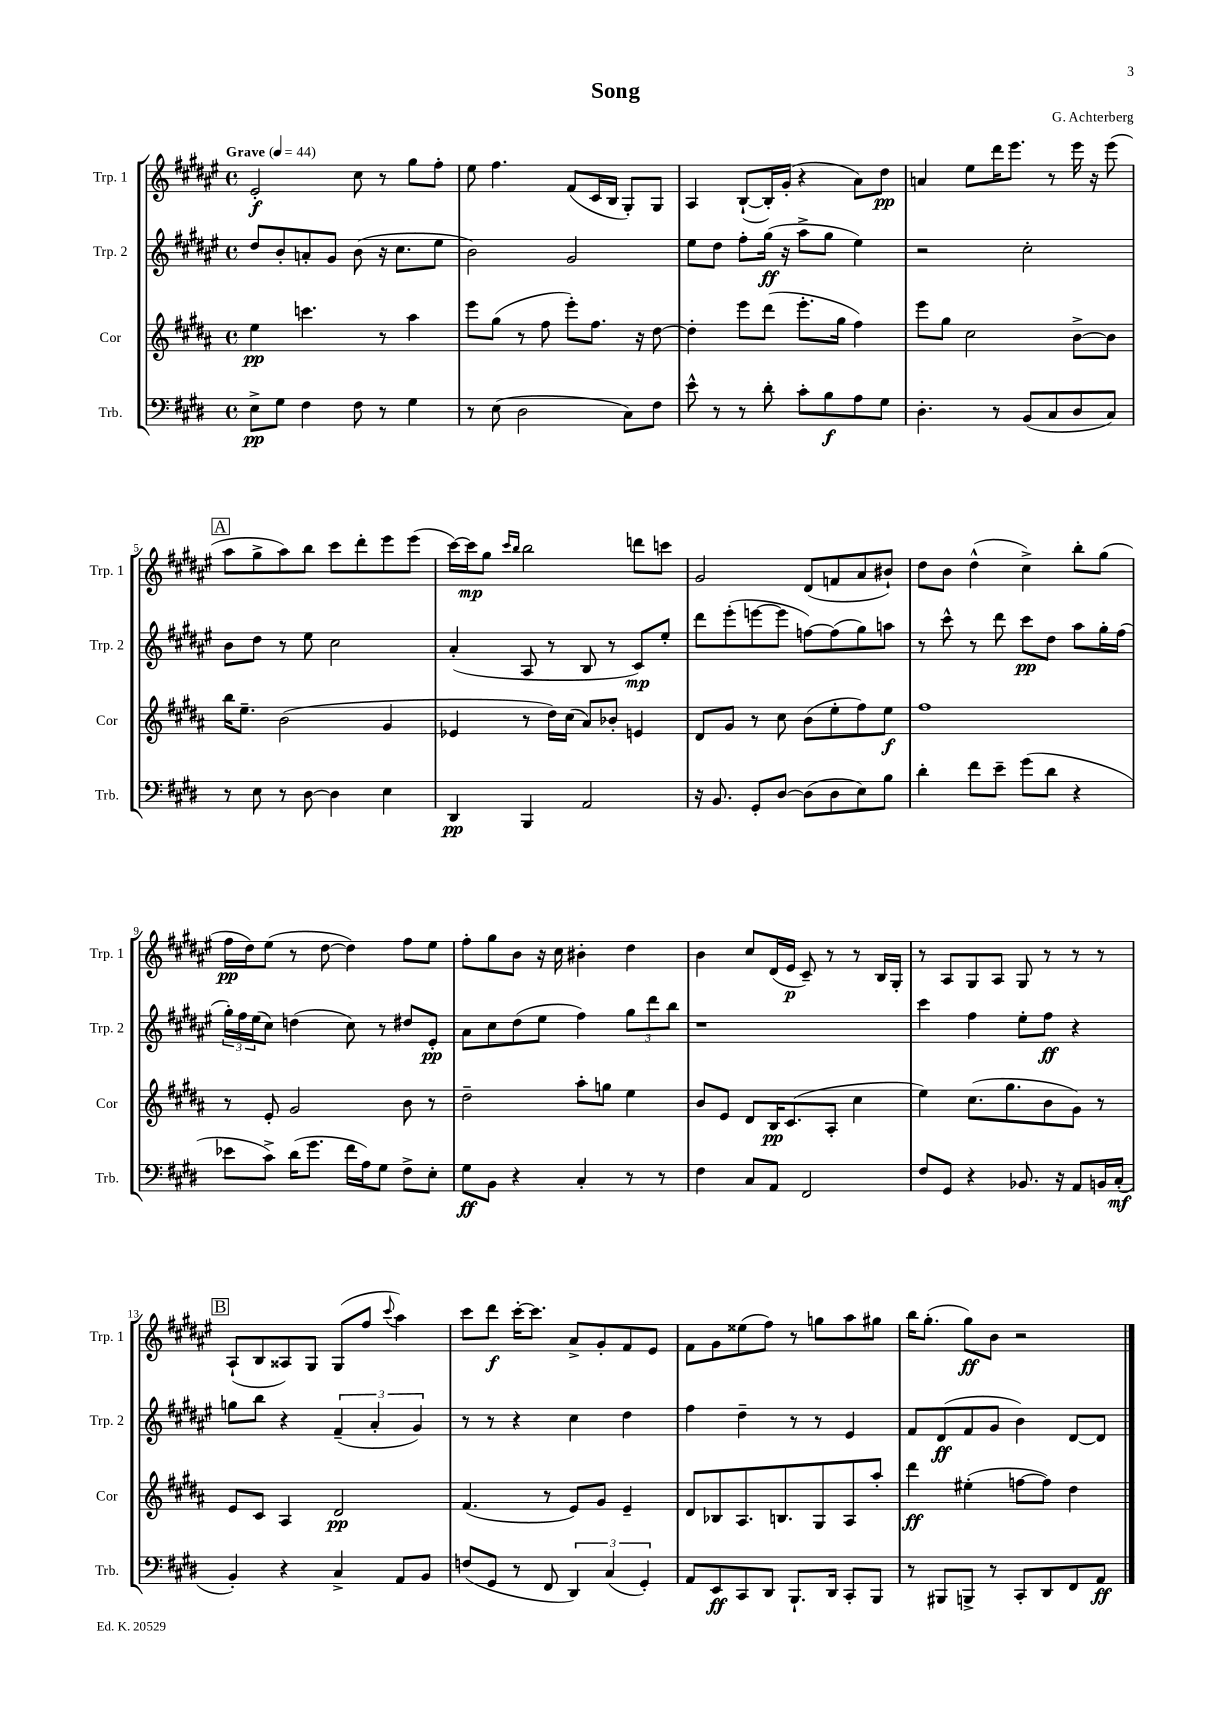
\header { title = "Song" composer = "G. Achterberg" }
<<
\new StaffGroup <<
\new Staff = "s0" \with { instrumentName = "Trp. 1" shortInstrumentName = "Trp. 1" } {
    \clef treble \key fis \major \defaultTimeSignature \time 4/4 \tempo "Grave" 4 = 44
    eis'2-.\f cis''8 r8 gis''8 fis''8-. |
    eis''8 fis''4. fis'8( cis'16 b16 gis8-.) gis8 |
    ais4 b8~-!( b16-.) gis'16-.( r4 ais'8) dis''8\pp |
    a'4 eis''8 dis'''16 eis'''8. r8 eis'''16 r16 eis'''8( |
    \mark \markup { \box "A" } ais''8 gis''8-> ais''8) b''8 cis'''8 dis'''8-. eis'''8 eis'''8( |
    cis'''16~) cis'''16\mp gis''8 \grace { cis'''16 b''16 } b''2 d'''8 c'''8 |
    gis'2 dis'8( f'8 ais'8 bis'8-!) |
    dis''8 b'8 dis''4-^( cis''4->) b''8-. gis''8( |
    fis''16\pp dis''16) eis''8( r8 dis''8~ dis''4) fis''8 eis''8 |
    fis''8-. gis''8 b'8 r16 cis''16 bis'4-. dis''4 |
    b'4 cis''8 dis'16( eis'16\p cis'8--) r8 r8 b16 gis16-. |
    r8 ais8 gis8 ais8 gis8 r8 r8 r8 |
    \mark \markup { \box "B" } ais8-!( b8 aisis8) gis8 gis8( fis''8 \appoggiatura { cis'''8 } ais''4) |
    cis'''8 dis'''8\f cis'''16~-. cis'''8. ais'8-> gis'8-. fis'8 eis'8 |
    fis'8 gis'8 eisis''8( fis''8) r8 g''8 ais''8 gis''8 |
    b''16 gis''8.-.( gis''8\ff) b'8 r2 \bar "|." |
}
\new Staff = "s1" \with { instrumentName = "Trp. 2" shortInstrumentName = "Trp. 2" } {
    \clef treble \key fis \major \defaultTimeSignature \time 4/4
    dis''8 b'8-. a'8-. gis'8 b'8( r16 cis''8. eis''8 |
    b'2) gis'2 |
    eis''8 dis''8 fis''8-. gis''16\ff( r16 ais''8-> gis''8 eis''4) |
    r2 cis''2-. |
    \mark \markup { \box "A" } b'8 dis''8 r8 eis''8 cis''2 |
    ais'4-.( ais8 r8 b8 r8 cis'8\mp) eis''8-. |
    dis'''8 eis'''8-.( e'''8~ e'''8 f''8~) f''8( gis''8) a''8 |
    r8 cis'''8-^ r8 dis'''8 cis'''8\pp dis''8 ais''8 gis''16-. fis''16( |
    \tuplet 3/2 { gis''16-.) fis''16 eis''16( } cis''8) d''4( cis''8) r8 dis''8 eis'8-.\pp |
    ais'8 cis''8 dis''8( eis''8 fis''4) \tuplet 3/2 { gis''8 dis'''8 b''8 } |
    r1 |
    cis'''4 fis''4 eis''8-. fis''8\ff r4 |
    \mark \markup { \box "B" } g''8 b''8 r4 \tuplet 3/2 { fis'4--( ais'4-. gis'4) } |
    r8 r8 r4 cis''4 dis''4 |
    fis''4 dis''4-- r8 r8 eis'4 |
    fis'8 dis'8\ff( fis'8 gis'8 b'4) dis'8~ dis'8 \bar "|." |
}
\new Staff = "s2" \with { instrumentName = "Cor" shortInstrumentName = "Cor" } {
    \clef treble \key b \major \defaultTimeSignature \time 4/4
    e''4\pp c'''4. r8 ais''4 |
    e'''8 gis''8( r8 fis''8 e'''8-.) fis''8. r16 dis''8~ |
    dis''4-. e'''8 dis'''8( e'''8.-. gis''16 fis''4) |
    e'''8 gis''8 cis''2 b'8~-> b'8 |
    \mark \markup { \box "A" } b''16 e''8.-- b'2( gis'4 |
    ees'4 r8 dis''16) cis''16( ais'8) bes'8-. e'4 |
    dis'8 gis'8 r8 cis''8 b'8( e''8-. fis''8) e''8\f |
    fis''1 |
    r8 e'8-. gis'2 b'8 r8 |
    dis''2-- ais''8-. g''8 e''4 |
    b'8 e'8 dis'8 b16\pp cis'8.( ais8-. cis''4 |
    e''4) cis''8.( gis''8. b'8 gis'8) r8 |
    \mark \markup { \box "B" } e'8 cis'8 ais4 dis'2\pp |
    fis'4.( r8 e'8) gis'8 e'4-- |
    dis'8 bes8 ais8. b8. gis8 ais8 ais''8-. |
    dis'''4\ff eis''4-.( f''8~ f''8) dis''4 \bar "|." |
}
\new Staff = "s3" \with { instrumentName = "Trb." shortInstrumentName = "Trb." } {
    \clef bass \key e \major \defaultTimeSignature \time 4/4
    e8->\pp gis8 fis4 fis8 r8 gis4 |
    r8 e8( dis2 cis8) fis8 |
    e'8-^ r8 r8 dis'8-. cis'8-. b8\f a8 gis8 |
    dis4.-. r8 b,8( cis8 dis8 cis8) |
    \mark \markup { \box "A" } r8 e8 r8 dis8~ dis4 e4 |
    dis,4\pp b,,4 a,2 |
    r16 b,8. gis,8-. dis8~ dis8( dis8 e8) b8 |
    dis'4-. fis'8 e'8-- gis'8( dis'8 r4 |
    ees'8 cis'8->) dis'16( gis'8. fis'16 a16) gis8 fis8-> e8-. |
    gis8\ff b,8 r4 cis4-. r8 r8 |
    fis4 cis8 a,8 fis,2 |
    fis8 gis,8 r4 bes,8. r16 a,8 b,16 cis16-.\mf( |
    \mark \markup { \box "B" } b,4-.) r4 cis4-> a,8 b,8 |
    f8( gis,8 r8 fis,8 \tuplet 3/2 { dis,4) cis4( gis,4-.) } |
    a,8 e,8\ff cis,8 dis,8 b,,8.-! dis,16 cis,8-. b,,8 |
    r8 bis,,8 b,,8-> r8 cis,8-. dis,8 fis,8 a,8\ff \bar "|." |
}
>>
>>
